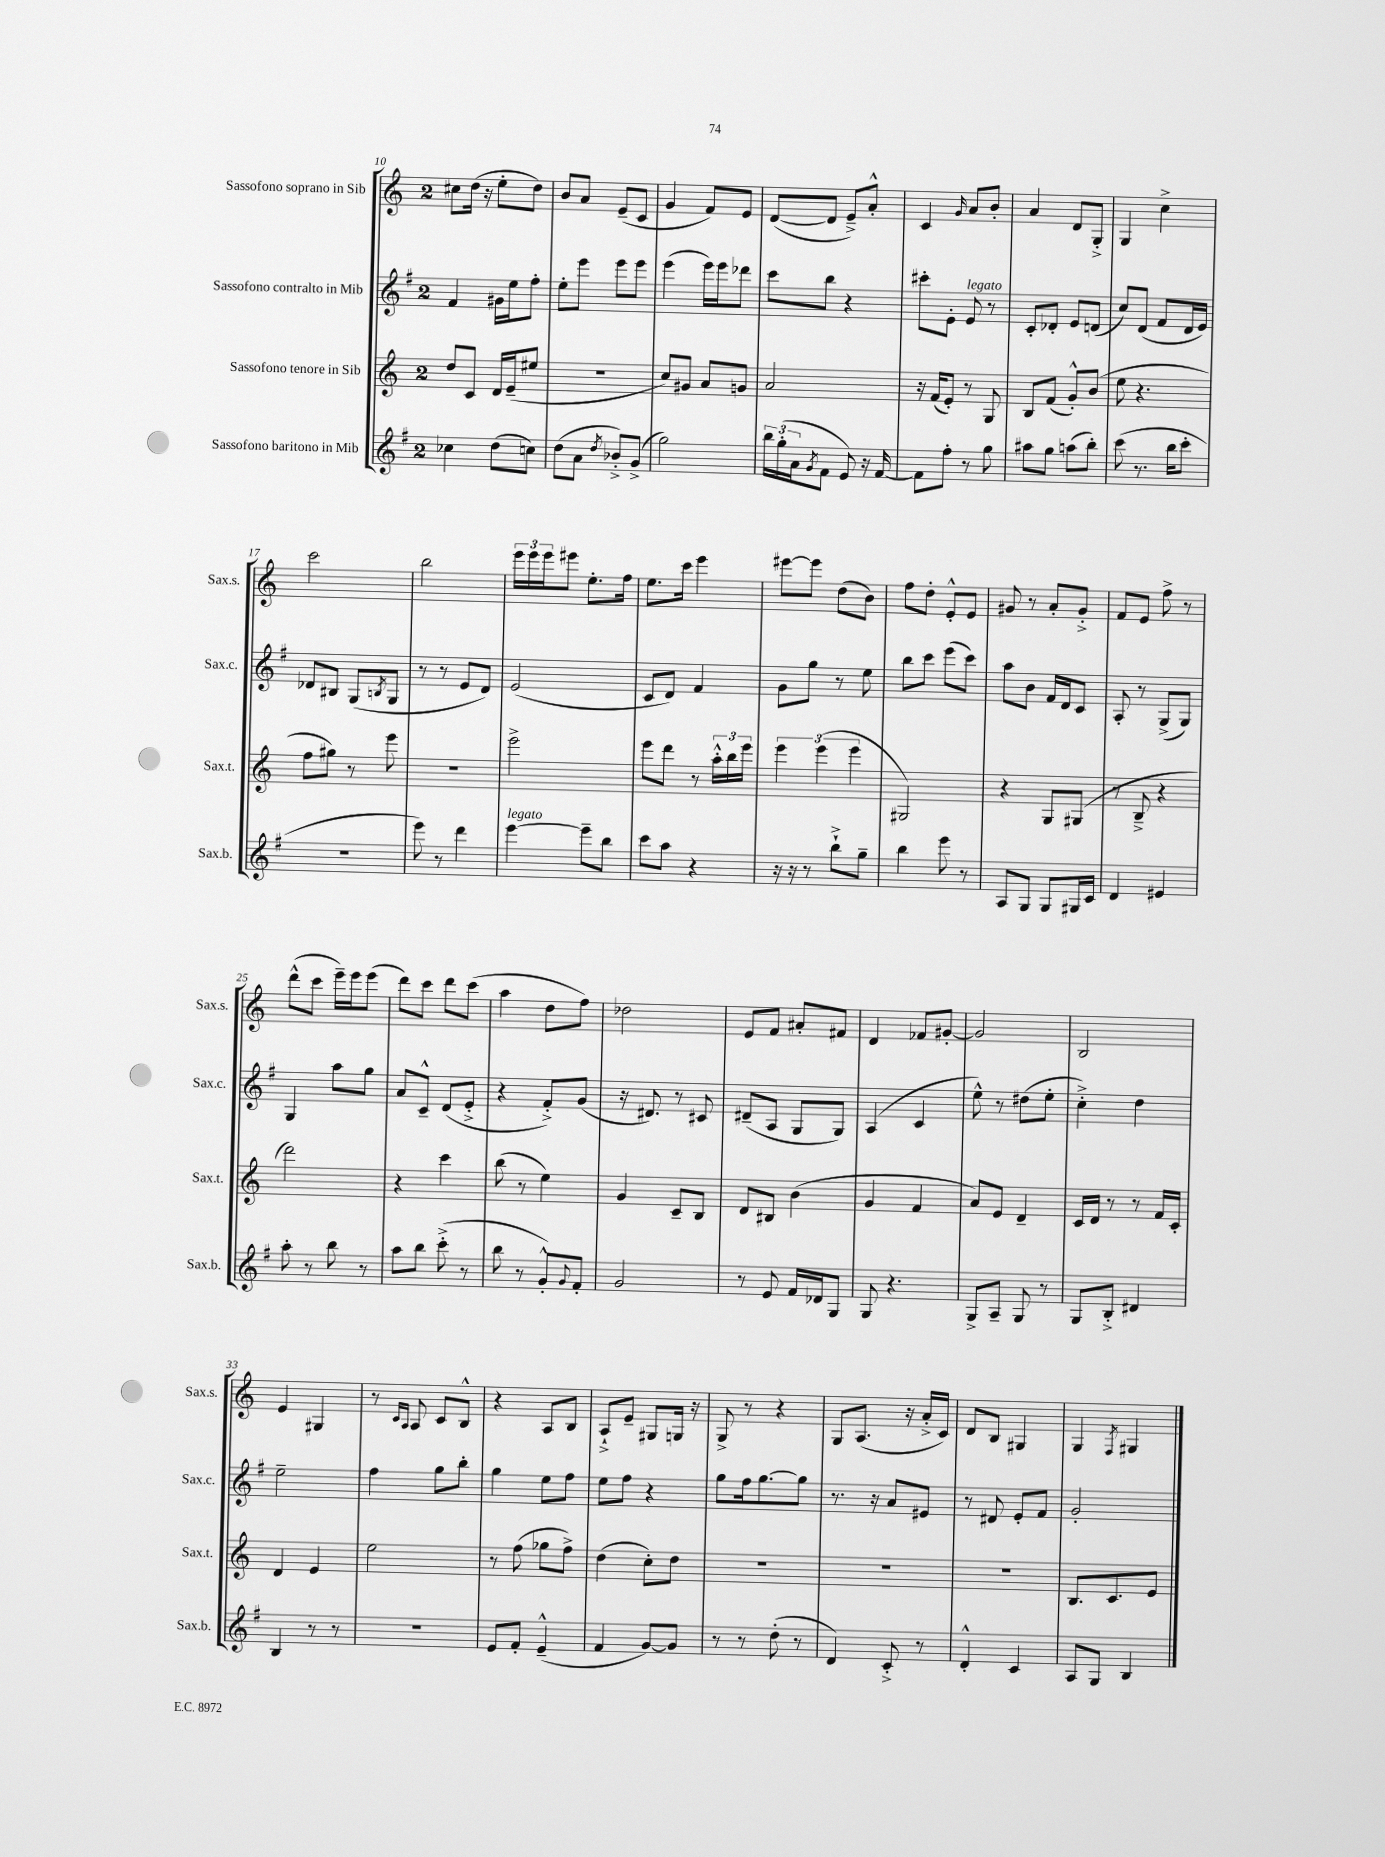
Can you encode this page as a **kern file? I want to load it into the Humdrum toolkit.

**kern	**kern	**kern	**kern
*part4	*part3	*part2	*part1
*staff4	*staff3	*staff2	*staff1
*I"Sassofono baritono in Mib	*I"Sassofono tenore in Sib	*I"Sassofono contralto in Mib	*I"Sassofono soprano in Sib
*I'Sax.b.	*I'Sax.t.	*I'Sax.c.	*I'Sax.s.
*clefG2	*clefG2	*clefG2	*clefG2
*k[f#]	*k[]	*k[f#]	*k[]
*M2/4	*M2/4	*M2/4	*M2/4
=10	=10	=10	=10
4cc-X\	8dd/L	4f#/	8cc#X\L
.	8c/J	.	(16dd\Jk
.	.	.	16r
(8dd\L	16d/LL	16g#X\LL	8ee'\L
.	(16e~/J	16ee\J	.
8ccn\J)	8ee#X/J	8ff#'\J	8dd\J)
=11	=11	=11	=11
(8dd\L	2r	8ee'\L	8b/L
8a\J	.	8eee\J	8a/J
8qdd/	.	.	.
8b-X'^/L)	.	8eee\L	(8e~/L
(8g^/J	.	8eee\J	8c/J
=12	=12	=12	=12
2gg\)	8cc/L)	(4eee\	4g/
.	8g#X/J	.	.
.	8a/L	16eee\LL)	8f/L)
.	.	16eee\J	.
.	8gn/J	8ddd-X\J	8e/J
=13	=13	=13	=13
24bb\LL	2a/	8ccc\L	([8d/L
(24gg'\	.	.	.
24a\J	.	.	.
8qg/	.	.	.
8f#\J	.	8bb\J	8d/J]
8e/)	.	4r	8e~^/L)
16r	.	.	8a'^^/J
[16f#/	.	.	.
=14	=14	=14	=14
8f#\L]	16r	8ccc#X'\L	4c/
.	(16f/KL	.	.
8ff#'\J	8e'/J)	8e'\J	.
.	.	.	16qqg/
!	!	!LO:TX:a:i:t=legato	!
8r	8r	8e/	8a/L
8gg\	8G/	8r	8b'/J
=15	=15	=15	=15
8aa#X\L	8B/L	8c'/L	4a/
8gg\J	(8f/J	8d-X'/J	.
(8aan\L	8g'^^/L)	8e/L	8d/L
8bb'\J)	(8b/J	(8dn/J	8G'^/J
=16	=16	=16	=16
(8ccc\	8ee\	8cc/L)	4G/
8.r	4.r	(8d/J	.
.	.	8f#/L	4cc^\
16bb\KL	.	.	.
8ccc'\J	.	16d/L	.
.	.	16e/JJ)	.
!!LO:LB:g=z
=17	=17	=17	=17
2r	8ff\L	8d-X/L	2ccc\
.	8gg#X\J)	8B#X/J	.
.	8r	(8G/L	.
.	.	8qBn/	.
.	8eee\	8G/J	.
=18	=18	=18	=18
8eee\)	2r	8r	2bb\
8r	.	8r	.
4ddd\	.	8e/L	.
.	.	8d/J)	.
=19	=19	=19	=19
!LO:TX:a:i:t=legato	!	!	!
[4eee\	2eee^\	(2e/	24eee\LL
.	.	.	24eee\
.	.	.	24eee\J
.	.	.	8eee#X\J
8eee~\L]	.	.	8.ee'\L
8bb\J	.	.	.
.	.	.	16ff\Jk
=20	=20	=20	=20
8ccc\L	8eee\L	8c/L	8.ee\L
8aa\J	8ddd\J	8d/J)	.
.	.	.	16ccc\Jk
4r	8r	4f#/	4eee\
.	24aa'^^\LL	.	.
.	24bb\	.	.
.	24eee\JJ	.	.
=21	=21	=21	=21
16r	6eee\	8g\L	[8eee#X\L
16r	.	.	.
8r	.	8gg\J	8eee#\J]
.	(6eee\	.	.
8bb`^\L	.	8r	(8dd\L
.	6eee\	.	.
8gg~\J	.	8ee\	8b\J)
=22	=22	=22	=22
4bb\	2G#X/)	8bb\L	8ff\L
.	.	8ccc\J	8dd'\J
8eee\	.	(8eee\L	8e'^^/L
8r	.	8ccc\J)	8e/J
=23	=23	=23	=23
8A/L	4r	8aa\L	8g#X/
8G/J	.	8b\J	8r
8G/L	8G/L	16f#/LL	8a'/L
.	.	16d/J	.
16G#X/L	(8G#X/J	8c/J	8g#'^/J
16c/JJ	.	.	.
=24	=24	=24	=24
4d/	8r	8A'/	8f/L
.	8B~^/	8r	8e/J
4e#X/	4r	(8G^/L	8ff^\
.	.	8G/J)	8r
!!LO:LB:g=z
=25	=25	=25	=25
8aa'\	2ddd\)	4G/	(8ddd^^\L
8r	.	.	8ccc\J
8bb\	.	8aa\L	16eee~\LL)
.	.	.	16eee\J
8r	.	8gg\J	(8eee\J
=26	=26	=26	=26
8aa\L	4r	8a/L	8ddd\L)
8bb\J	.	8c~^^/J	8ccc\J
(8ccc'^\	4ccc\	(8d/L	8ddd\L
8r	.	8e'^/J	(8ccc\J
=27	=27	=27	=27
8bb\	(8bb\	4r	4aa\
8r	8r	.	.
8g'^^/L)	4ee\)	8f#'^/L)	8dd\L
8qqg/	.	.	.
8f#'/J	.	(8g/J	8ff\J)
=28	=28	=28	=28
2g/	4g/	16r	2dd-X\
.	.	8.d#X/)	.
.	8c~/L	8r	.
.	8B/J	8c#X/	.
=29	=29	=29	=29
8r	8d/L	(8d#X~/L	8e/L
8e/	8B#X/J	8A/J	8f/J
16f#/LL	(4b\	8G/L	8a#X'/L
16d-X/J	.	.	.
8G/J	.	8G/J)	8f#X/J
=30	=30	=30	=30
8G/	4g/	(4A/	4d/
4.r	.	.	.
.	4f/	4c/	8f-X/L
.	.	.	[8g#X'/J
=31	=31	=31	=31
8G^/L	8a/L)	8ee^^\)	2g#/]
8A~/J	8e/J	8r	.
8G/	4d~/	(8dd#X\L	.
8r	.	8ee'\J	.
=32	=32	=32	=32
8G/L	16c/LL	4cc'^\)	2B/
.	16d/JJ	.	.
8B'^/J	8r	.	.
4d#X/	8r	4dd\	.
.	16f/LL	.	.
.	16c'/JJ	.	.
!!LO:LB:g=z
=33	=33	=33	=33
4B/	4d/	2ee~\	4e/
8r	4e/	.	4G#X/
8r	.	.	.
=34	=34	=34	=34
2r	2ee\	4ff#\	8r
.	.	.	16qqc/LL
.	.	.	16qqA/JJ
.	.	.	8A/
.	.	8gg\L	8c/L
.	.	8bb'\J	8B^^/J
=35	=35	=35	=35
8e/L	8r	4gg\	4r
8f#'/J	(8ff\	.	.
(4e~^^/	8gg-X\L	8ee\L	8A/L
.	8ff^\J)	8ff#\J	8B/J
=36	=36	=36	=36
4f#/	(4dd\	8ee\L	8A`^/L
.	.	8ff#\J	8e~/J
[8g/L)	8cc'\L)	4r	8G#X/L
8g/J]	8dd\J	.	16Gn/Jk
.	.	.	16r
=37	=37	=37	=37
8r	2r	8gg\L	8G^/
8r	.	16ff#\k	8r
.	.	[8.gg\	.
(8dd'\	.	.	4r
8r	.	8gg\J]	.
=38	=38	=38	=38
4d/)	2r	8.r	8G/L
.	.	.	(8.A/J
.	.	16r	.
8c'^/	.	8a/L	.
.	.	.	16r
8r	.	8e#X/J	16a'^/LL
.	.	.	16c/JJ)
=39	=39	=39	=39
4d'^^/	2r	8r	8d/L
.	.	8d#X/	8B/J
4c/	.	8e'/L	4G#X/
.	.	8f#/J	.
=40	=40	=40	=40
8A/L	8.B/L	2g'/	4G/
8G/J	.	.	.
.	8.c/	.	.
.	.	.	8qF/
4B/	.	.	4G#X/
.	8e/J	.	.
==	==	==	==
*-	*-	*-	*-
